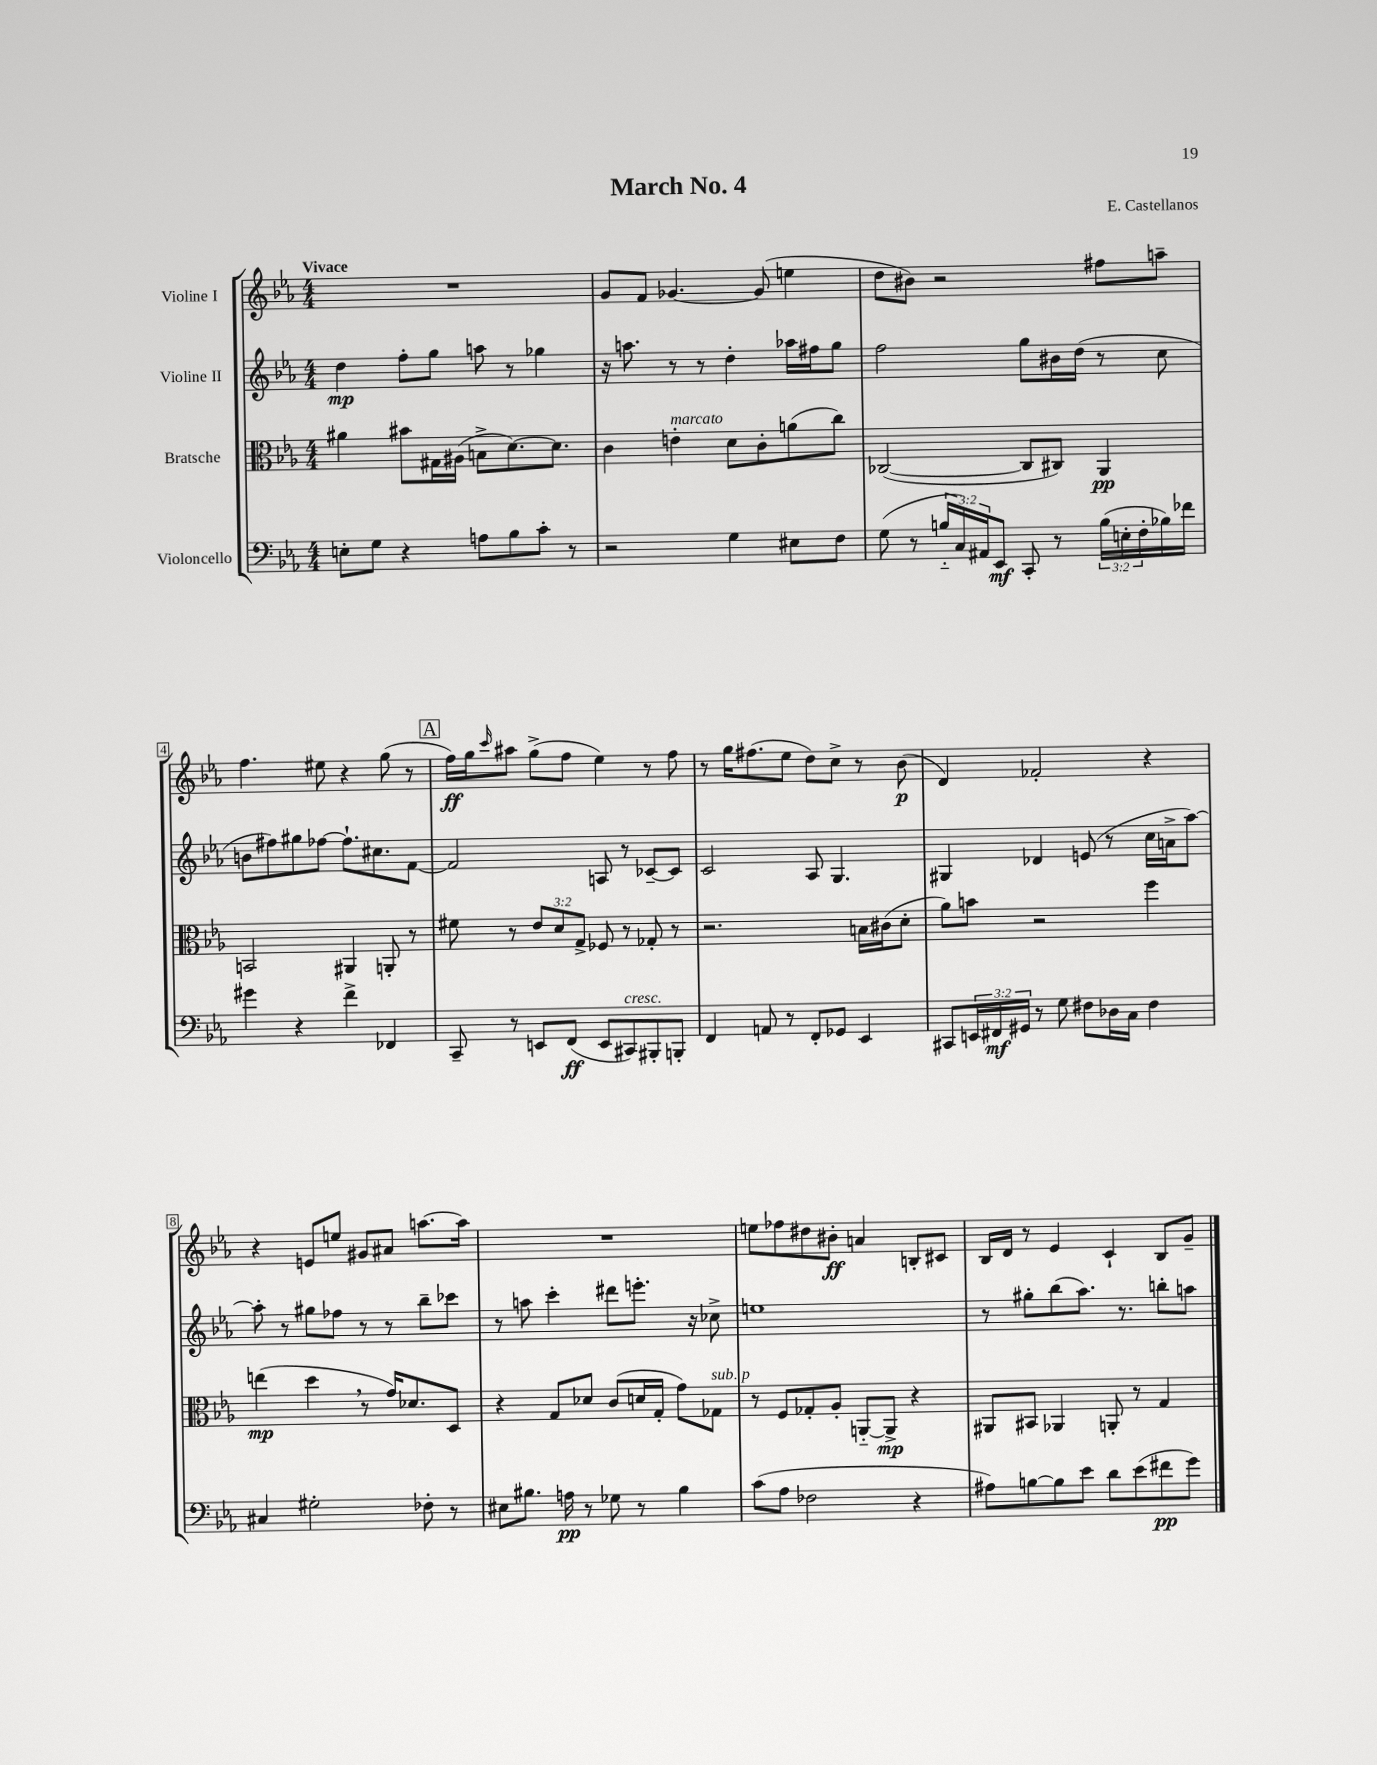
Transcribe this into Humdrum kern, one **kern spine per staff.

**kern	**dynam	**kern	**dynam	**kern	**dynam	**kern	**dynam
*part4	*part4	*part3	*part3	*part2	*part2	*part1	*part1
*staff4	*staff4	*staff3	*staff3	*staff2	*staff2	*staff1	*staff1
*I"Violoncello	*	*I"Bratsche	*	*I"Violine II	*	*I"Violine I	*
*clefF4	*	*clefC3	*	*clefG2	*	*clefG2	*
*k[b-e-a-]	*	*k[b-e-a-]	*	*k[b-e-a-]	*	*k[b-e-a-]	*
*M4/4	*	*M4/4	*	*M4/4	*	*M4/4	*
=1	=1	=1	=1	=1	=1	=1	=1
!	!	!	!	!	!	!LO:TX:a:B:t=Vivace	!
8En'\L	.	4a#X\	.	4dd\	mp	1r	.
8G\J	.	.	.	.	.	.	.
4r	.	8b#X\L	.	8ff'\L	.	.	.
.	.	16G#X\L	.	8gg\J	.	.	.
.	.	(16A#X\JJ	.	.	.	.	.
8An\L	.	8Bn^\L	.	8aan\	.	.	.
8B-\	.	[8.d\)	.	8r	.	.	.
8c'\J	.	.	.	4gg-X\	.	.	.
.	.	8.d\J]	.	.	.	.	.
8r	.	.	.	.	.	.	.
=2	=2	=2	=2	=2	=2	=2	=2
2r	.	4c\	.	16r	.	8g/L	.
.	.	.	.	8.aan\	.	.	.
.	.	.	.	.	.	8f/J	.
!	!	!LO:TX:a:i:t=marcato	!	!	!	!	!
.	.	4en'\	.	8r	.	[4.g-X/	.
.	.	.	.	8r	.	.	.
4G\	.	8d\L	.	4dd'\	.	.	.
.	.	8c'\	.	.	.	(8g-/]	.
8E#X\L	.	(8an\	.	16aa-X\LL	.	4een\	.
.	.	.	.	16ff#X\J	.	.	.
8F\J	.	8cc\J)	.	8gg\J	.	.	.
=3	=3	=3	=3	=3	=3	=3	=3
(8G\	.	([2C-X/	.	2ff\	.	8dd\L	.
8r	.	.	.	.	.	8b#X\J)	.
24Bn/LL	.	.	.	.	.	2r	.
24C/)	.	.	.	.	.	.	.
24AA#X/J	.	.	.	.	.	.	.
8EE-/J	mf	.	.	.	.	.	.
8CC'/	.	8C-/L]	.	8gg\L	.	.	.
8r	.	8C#X/J)	.	16b#X\L	.	.	.
.	.	.	.	(16dd\JJ	.	.	.
(24B\LL	.	4AA-/	pp	8r	.	8ff#X\L	.
24En'\	.	.	.	.	.	.	.
24F'\	.	.	.	.	.	.	.
16B-X\)	.	.	.	8cc\	.	8aan~\J	.
16f-X\JJ	.	.	.	.	.	.	.
!!LO:LB:g=z
=4	=4	=4	=4	=4	=4	=4	=4
4g#X\	.	2BBn/	.	8bn\L	.	4.ff\	.
.	.	.	.	8ff#X\)	.	.	.
4r	.	.	.	8gg#X\	.	.	.
.	.	.	.	[8ff-X\J	.	8ee#X\	.
4f^\	.	4AA#X/	.	8.ff-`\L]	.	4r	.
.	.	.	.	8.cc#X\	.	.	.
4FF-X/	.	8AAn'/	.	.	.	(8gg\	.
.	.	8r	.	[8f\J	.	8r	.
!!LO:REH:place=s1:t=A
=5	=5	=5	=5	=5	=5	=5	=5
8CC~/	.	8f#X\	.	2f/]	.	16ff\LL)	ff
.	.	.	.	.	.	16gg\J	.
.	.	.	.	.	.	16qqccc/	.
8r	.	8r	.	.	.	8aa#X\J	.
8EEn/L	.	12e-/L	.	.	.	(8gg^\L	.
.	.	12d/	.	.	.	.	.
(8FF/J	ff	.	.	.	.	8ff\J	.
.	.	12G^/J	.	.	.	.	.
8EE/L	.	8F-X/	.	8An/	.	4ee-\)	.
!LO:TX:a:i:t=cresc.	!	!	!	!	!	!	!
8CC#X/)	.	8r	.	8r	.	.	.
8BBB#X'/	.	8G-X'/	.	[8c-X~/L	.	8r	.
8BBBn'/J	.	8r	.	8c-/J]	.	8ff\	.
=6	=6	=6	=6	=6	=6	=6	=6
4FF/	.	2.r	.	2c/	.	8r	.
.	.	.	.	.	.	16gg\KL	.
.	.	.	.	.	.	(8.ff#X\	.
8AAn/	.	.	.	.	.	.	.
8r	.	.	.	.	.	8ee-\J	.
8FF'/L	.	.	.	8A-/	.	8dd\L)	.
8GG-X/J	.	.	.	4.G/	.	8cc^\J	.
4EE-/	.	16Bn\LL	.	.	.	8r	.
.	.	(16c#X\J	.	.	.	.	.
.	.	8d'\J	.	.	.	(8b-\	p
=7	=7	=7	=7	=7	=7	=7	=7
8CC#X/L	.	8a-\L)	.	4G#X/	.	4d/)	.
24EEn/L	.	8bn\J	.	.	.	.	.
24FF#X/	mf	.	.	.	.	.	.
24GG#X/JJ	.	.	.	.	.	.	.
8r	.	2r	.	4d-X/	.	2f-X'/	.
8G\	.	.	.	.	.	.	.
8F#X\L	.	.	.	(8en/	.	.	.
16D-X\L	.	.	.	8r	.	.	.
16C\JJ	.	.	.	.	.	.	.
4F#\	.	4ff\	.	16cc\LL	.	4r	.
.	.	.	.	16an^\J	.	.	.
.	.	.	.	[8aa-\J)	.	.	.
!!LO:LB:g=z
=8	=8	=8	=8	=8	=8	=8	=8
4C#X/	.	(4een\	mp	8aa-'\]	.	4r	.
.	.	.	.	8r	.	.	.
2G#X'\	.	4dd,\	.	8gg#X\L	.	8en/L	.
.	.	.	.	8ff-X\J	.	8een/J	.
.	.	8r	.	8r	.	8g#X/L	.
.	.	16g/KL)	.	8r	.	8a#X/J	.
.	.	8.d-X/	.	.	.	.	.
8F-X'\	.	.	.	8bb-~\L	.	[8.aan\L	.
8r	.	8D/J	.	8ccc-X\J	.	.	.
.	.	.	.	.	.	16aa\Jk]	.
=9	=9	=9	=9	=9	=9	=9	=9
8E#X\L	.	4r	.	8r	.	1r	.
8.B#X\J	.	.	.	8aan\	.	.	.
.	.	8G/L	.	4ccc'\	.	.	.
16An\	pp	.	.	.	.	.	.
8r	.	8d-X/J	.	.	.	.	.
8G-X\	.	(8c/L	.	8ddd#X\L	.	.	.
8r	.	16dn/L	.	8.eeen'\J	.	.	.
.	.	16G'/JJ	.	.	.	.	.
4B#\	.	8g\L)	.	.	.	.	.
.	.	.	.	16r	.	.	.
!	!	!LO:TX:a:i:t=sub. p	!	!	!	!	!
.	.	8G-X\J	.	8cc-X^\	.	.	.
=10	=10	=10	=10	=10	=10	=10	=10
(8c\L	.	8r	.	1een	.	8een\L	.
8A-\J	.	8F/L	.	.	.	8ff-X\	.
2F-X\	.	8G-X'/	.	.	.	8dd#X\	.
.	.	8A-'/J	.	.	.	8b#X'\J	ff
.	.	[8AAn/L	.	.	.	4an/	.
.	.	8AA^/J]	mp	.	.	.	.
4r	.	4r	.	.	.	8Bn'/L	.
.	.	.	.	.	.	8c#X/J	.
=11	=11	=11	=11	=11	=11	=11	=11
8A#X\L)	.	8AA#X/L	.	8r	.	16B-/LL	.
.	.	.	.	.	.	16d/JJ	.
[8Bn\	.	8BB#X/J	.	8gg#X'\L	.	8r	.
8B\]	.	4AA-X/	.	(8bb-\	.	4e-/	.
8e-\J	.	.	.	8.aa-\J)	.	.	.
8d\L	.	8AAn'/	.	.	.	4c`/	.
.	.	.	.	8.r	.	.	.
(8e-\	.	8r	.	.	.	.	.
8f#X\	pp	4G/	.	8bbn'\L	.	8B-/L	.
8g\J)	.	.	.	8aan\J	.	8g~/J	.
==	==	==	==	==	==	==	==
*-	*-	*-	*-	*-	*-	*-	*-
